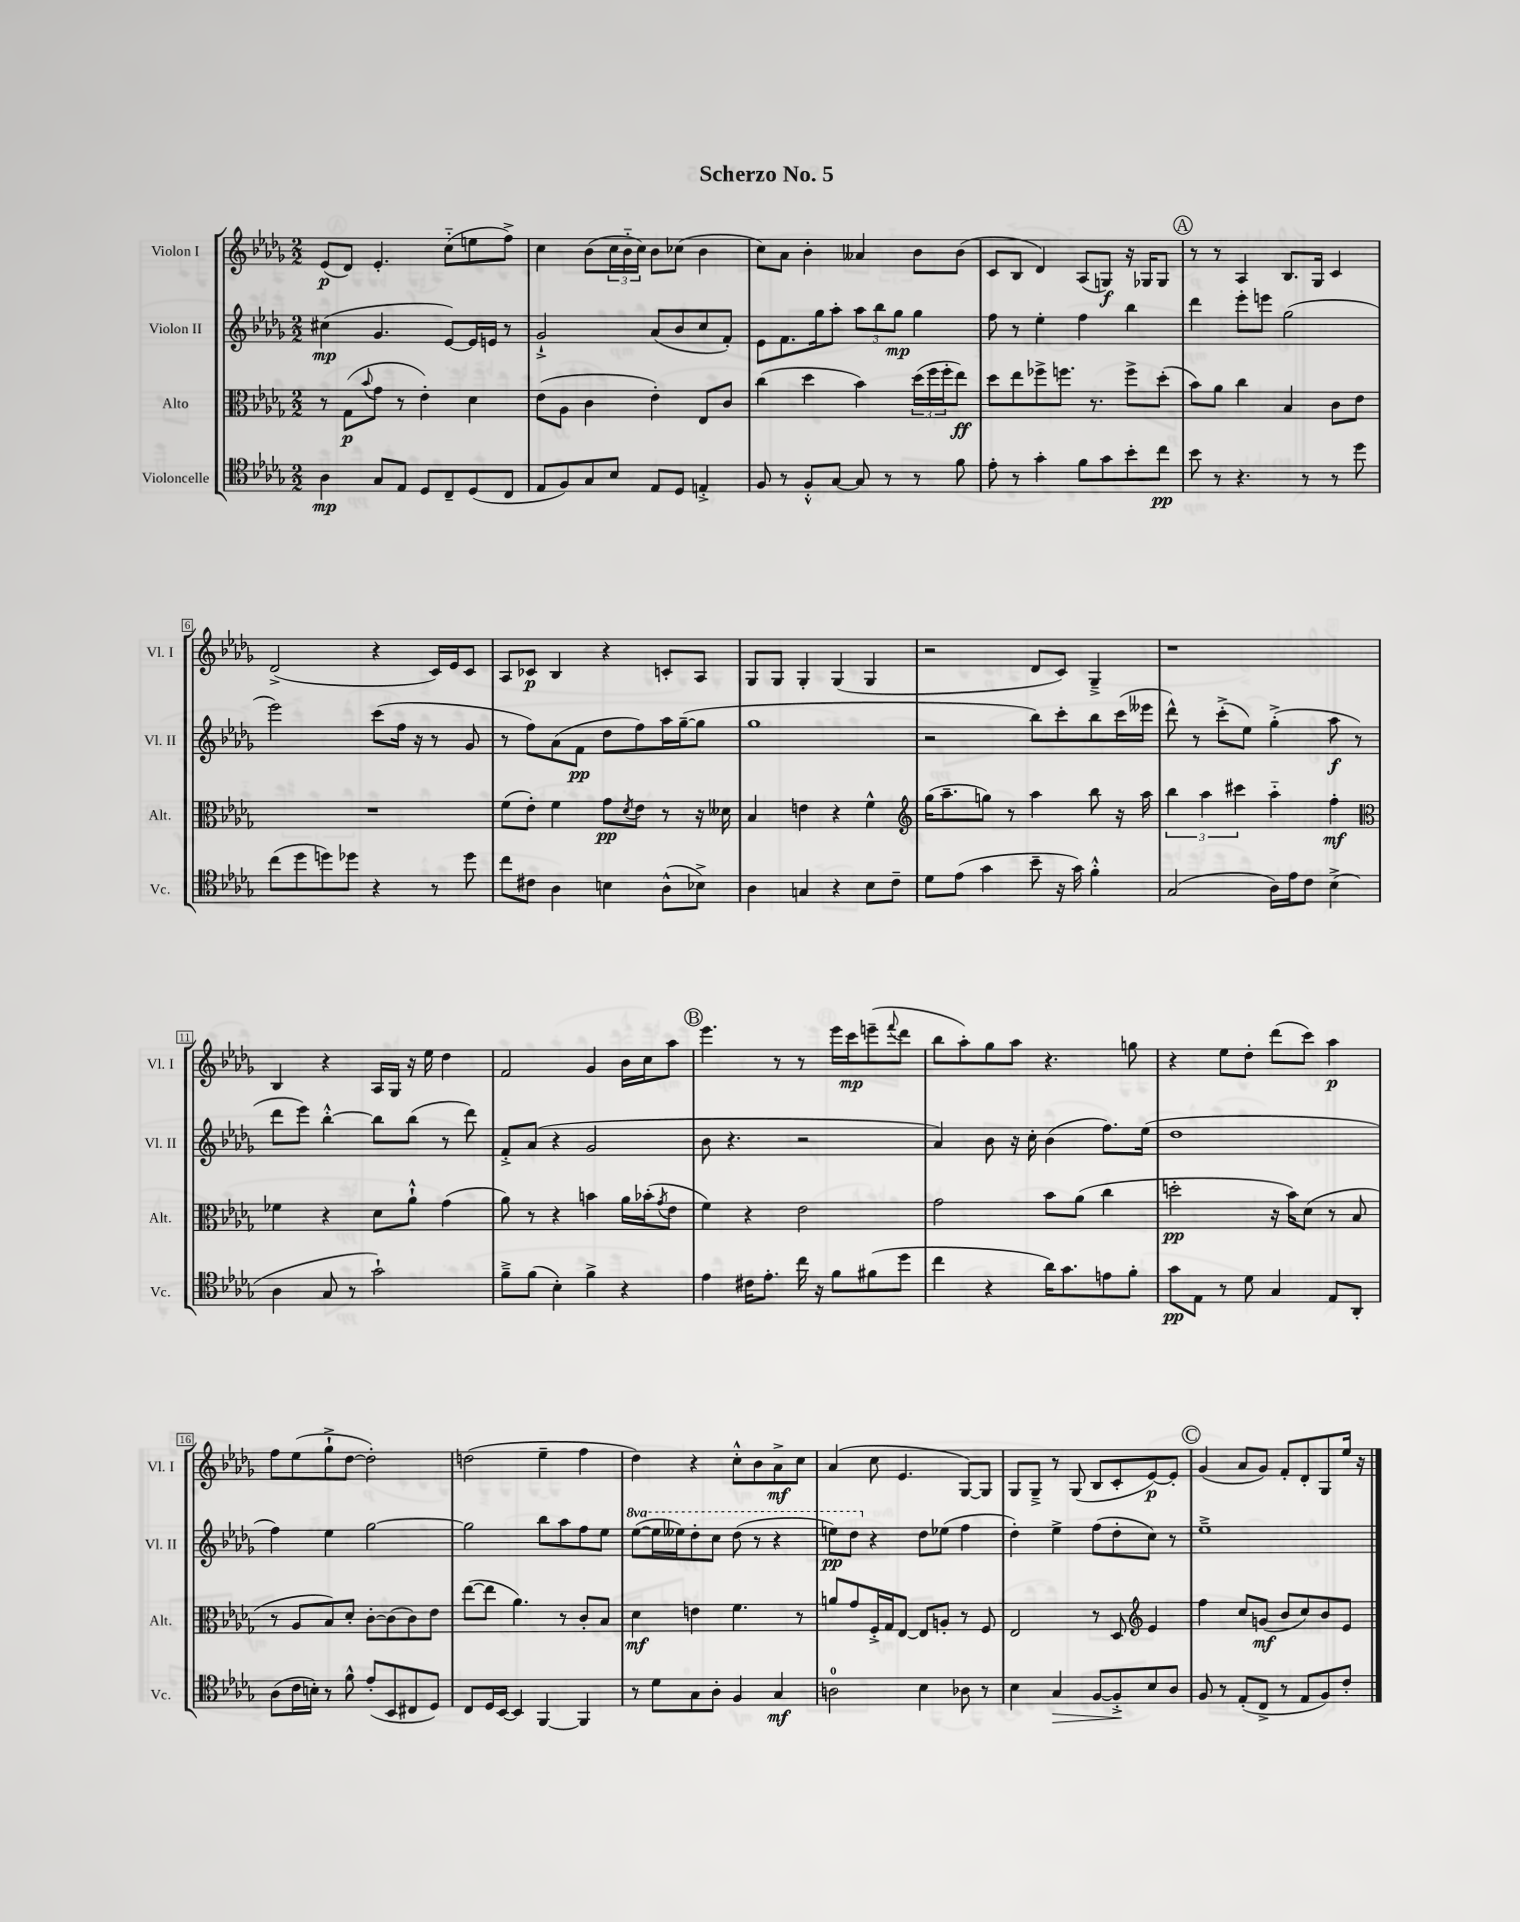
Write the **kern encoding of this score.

**kern	**kern	**kern	**kern
*staff4	*staff3	*staff2	*staff1
*clefC4	*clefC3	*clefG2	*clefG2
*k[b-e-a-d-g-]	*k[b-e-a-d-g-]	*k[b-e-a-d-g-]	*k[b-e-a-d-g-]
*M2/2	*M2/2	*M2/2	*M2/2
4A-	8r	(4cc#	(8e-
.	(8G-	.	8d-)
.	8qqb-	.	.
8G-	8g-	4.g-	4.e-'
8E-	8r	.	.
8D-	4e-')	.	.
8C~	.	[8e-)	(8cc'~
(8D-	4d-	16e-]	8ee
.	.	16e	.
8C	.	8r	8ff^)
=	=	=	=
8E-	(8e-	2g-`^	4cc
8F)	8A-	.	.
8G-	4c	.	(8b-
8B-	.	.	24cc
.	.	.	24b-'~
.	.	.	24cc)
8E-	4e-')	(8a-	8b-
8D-	.	8b-	(8cc-
4E'^	8E-	8cc	4b-
.	8c	8f')	.
=	=	=	=
8F	(4cc	8e-	8cc)
8r	.	8.f	8a-
8F'^^	4dd-	.	4b-'
.	.	16gg-	.
[8G-	.	8aa-'	.
8G-]	4b-)	12aa-	4a--
.	.	12bb-	.
8r	.	.	.
.	.	12gg-	.
8r	(24dd-	4gg-	8b-
.	24ff	.	.
.	24ff'	.	.
8f	8ee-)	.	(8b-
=	=	=	=
8e-'	8dd-	8ff	8c
8r	8ee-	8r	8B-
4g-'	8ff-^	4ee-'	4d-)
.	8.ff	.	.
8f	.	4ff	(8A-
.	8.r	.	.
8g-	.	.	8G)
8b-'	8ff^	4bb-	16r
.	.	.	16G-
8cc	(8dd-'	.	8G-
=	=	=	=
8b-	8b-)	4ddd-	8r
8r	8a-	.	8r
4.r	4cc	8eee-'	4A-
.	.	8eee	.
.	4B-	(2gg-	8.B-
8r	.	.	.
.	.	.	16G-
8r	8c	.	4c
8dd-	8e-	.	.
=	=	=	=
(8cc	1r	2eee-)	(2d-^
8dd-	.	.	.
8dd)	.	.	.
8dd-	.	.	.
4r	.	(8ccc	4r
.	.	16ff	.
.	.	16r	.
8r	.	8r	16c)
.	.	.	16e-
8dd-	.	8g-	8c
=	=	=	=
8cc	(8f	8r	8A-
8c#	8e-')	8ff)	8c-
4A-	4f	(8a-	4B-
.	.	8f	.
4B	8g-	8dd-	4r
.	8qd-	.	.
.	8e-	8ff)	.
(8A-^^	8r	16aa-	8c'
.	.	([16gg-~	.
8B-^)	16r	8gg-]	8A-
.	16d--	.	.
=	=	=	=
4A-	4B-	1gg-	8G-
.	.	.	8G-
4G	4e	.	4G-'
4r	4r	.	(4G-
8B-	4f^^	.	4G-
8c~	.	.	.
=	=	=	=
*	*clefG2	*	*
8d-	(16gg-	2r	2r
.	8.aa-~	.	.
(8e-	.	.	.
4g-	8gg)	.	.
.	8r	.	.
8b-~	4aa-	8bb-)	8d-
16r	.	8ccc'	8c)
16g-)	.	.	.
4f'^^	8bb-	8bb-	4G-~^
.	16r	(16ccc	.
.	16aa-	16eee--	.
=	=	=	=
(2G-	6bb-	8ddd-^^)	1r
.	.	8r	.
.	6aa-	.	.
.	.	(8ccc'^	.
.	6ccc#	.	.
.	.	8ee-)	.
16A-)	4aa-'~	(4gg-'^	.
16e-	.	.	.
8c	.	.	.
(4B-^	4ff'	8aa-	.
.	.	8r	.
=	=	=	=
*	*clefC3	*	*
4A-	4f-	8ddd-	4B-
.	.	8eee-)	.
8G-	4r	[4bb-'^^	4r
8r	.	.	.
2g-`)	8d-	8bb-]	16A-
.	.	.	16G-
.	8a-`^^	(8bb-	16r
.	.	.	16ee-
.	(4g-	8r	4dd-
.	.	8ddd-)	.
=	=	=	=
8f~^	8a-)	8f'^	2f
(8f	8r	(8a-	.
4B-')	4r	4r	.
4f^	4b	2g-	4g-
4r	16a-	.	16b-
.	(16b-'	.	16cc
.	8qg-	.	.
.	8e-	.	8aa-
=	=	=	=
4e-	4f)	8b-	4.eee-
.	.	4.r	.
16c#	4r	.	.
8.e-'	.	.	.
.	.	.	8r
16cc	2e-	2r	8r
16r	.	.	.
8f	.	.	16eee-
.	.	.	16ccc
(8f#	.	.	(8eee~
.	.	.	8qqfff
8dd-	.	.	8ddd-
=	=	=	=
4cc	2g-	4a-)	8bb-
.	.	.	8aa-')
4r	.	8b-	8gg-
.	.	16r	8aa-
.	.	16cc'	.
16a-)	8b-	(4b-	4.r
8.g-	.	.	.
.	(8a-	.	.
8e	4cc	8.ff)	.
8f'	.	.	8gg
.	.	(16ee-	.
=	=	=	=
8g-	2dd'	1dd-	4r
8E-	.	.	.
8r	.	.	8ee-
8d-	.	.	8dd-'
4G-	16r	.	(8ddd-
.	16b-)	.	.
.	(8d-	.	8ccc)
8E-	8r	.	4aa-
8AA-'	8B-	.	.
=	=	=	=
(8A-	8r	4ff)	8ff
16c	8A-	.	(8ee-
16B')	.	.	.
8r	8B-)	4ee-	8gg-`^
8f^^	8d-'	.	[8dd-
(8e-'	[8c'	[2gg-	2dd-'])
8BB-	(8c]	.	.
8C#	8c)	.	.
8D-)	8e-	.	.
=	=	=	=
8C	([8ee-	2gg-]	(2dd
16D-	8ee-]	.	.
[16BB-	.	.	.
4BB-]	4.a-)	.	.
[4FF	.	8bb-	4ee-~
.	8r	8aa-	.
4FF]	8c'	8ff	4ff
.	8B-	8ee-	.
=	=	=	=
8r	4d-	([8eee-	4dd-)
8d-	.	16eee-]	.
.	.	16eee--)	.
8G-	4e	8ddd-'	4r
8A-'	.	8ccc	.
4F	4.f	(8ddd-	8cc'^^
.	.	8r	8b-
4G-	.	4r	8a-^
.	8r	.	8cc
=	=	=	=
2A	8a	8eee)	(4a-
.	8g-	8ddd-	.
.	16F'^	4r	8cc
.	16G-	.	.
.	[8E-	.	4.e-
4B-	8E-]	8dd-	.
.	8A'	(8ee-	.
8A-	8r	4ff	[8G-)
8r	8F	.	8G-]
=	=	=	=
4B-	2E-	4dd-')	8G-
.	.	.	8G-~^
4G-	.	4ee-^	8r
.	.	.	(8G-
[8F	8r	(8ff	8B-
8F'^]	8D-	8dd-'	8c'
*	*clefG2	*	*
8B-	4e-	8cc)	[8e-)
8A-	.	8r	8e-']
=	=	=	=
8F	4ff	1ee-~^	(4g-
8r	.	.	.
(8E-'	8cc	.	8a-
8C^	(8g	.	8g-)
8r	8b-	.	8f'
8E-	8cc)	.	8d-'
8F)	8b-	.	8G-
8c'	8e-	.	16ee-
.	.	.	16r
==	==	==	==
*-	*-	*-	*-
